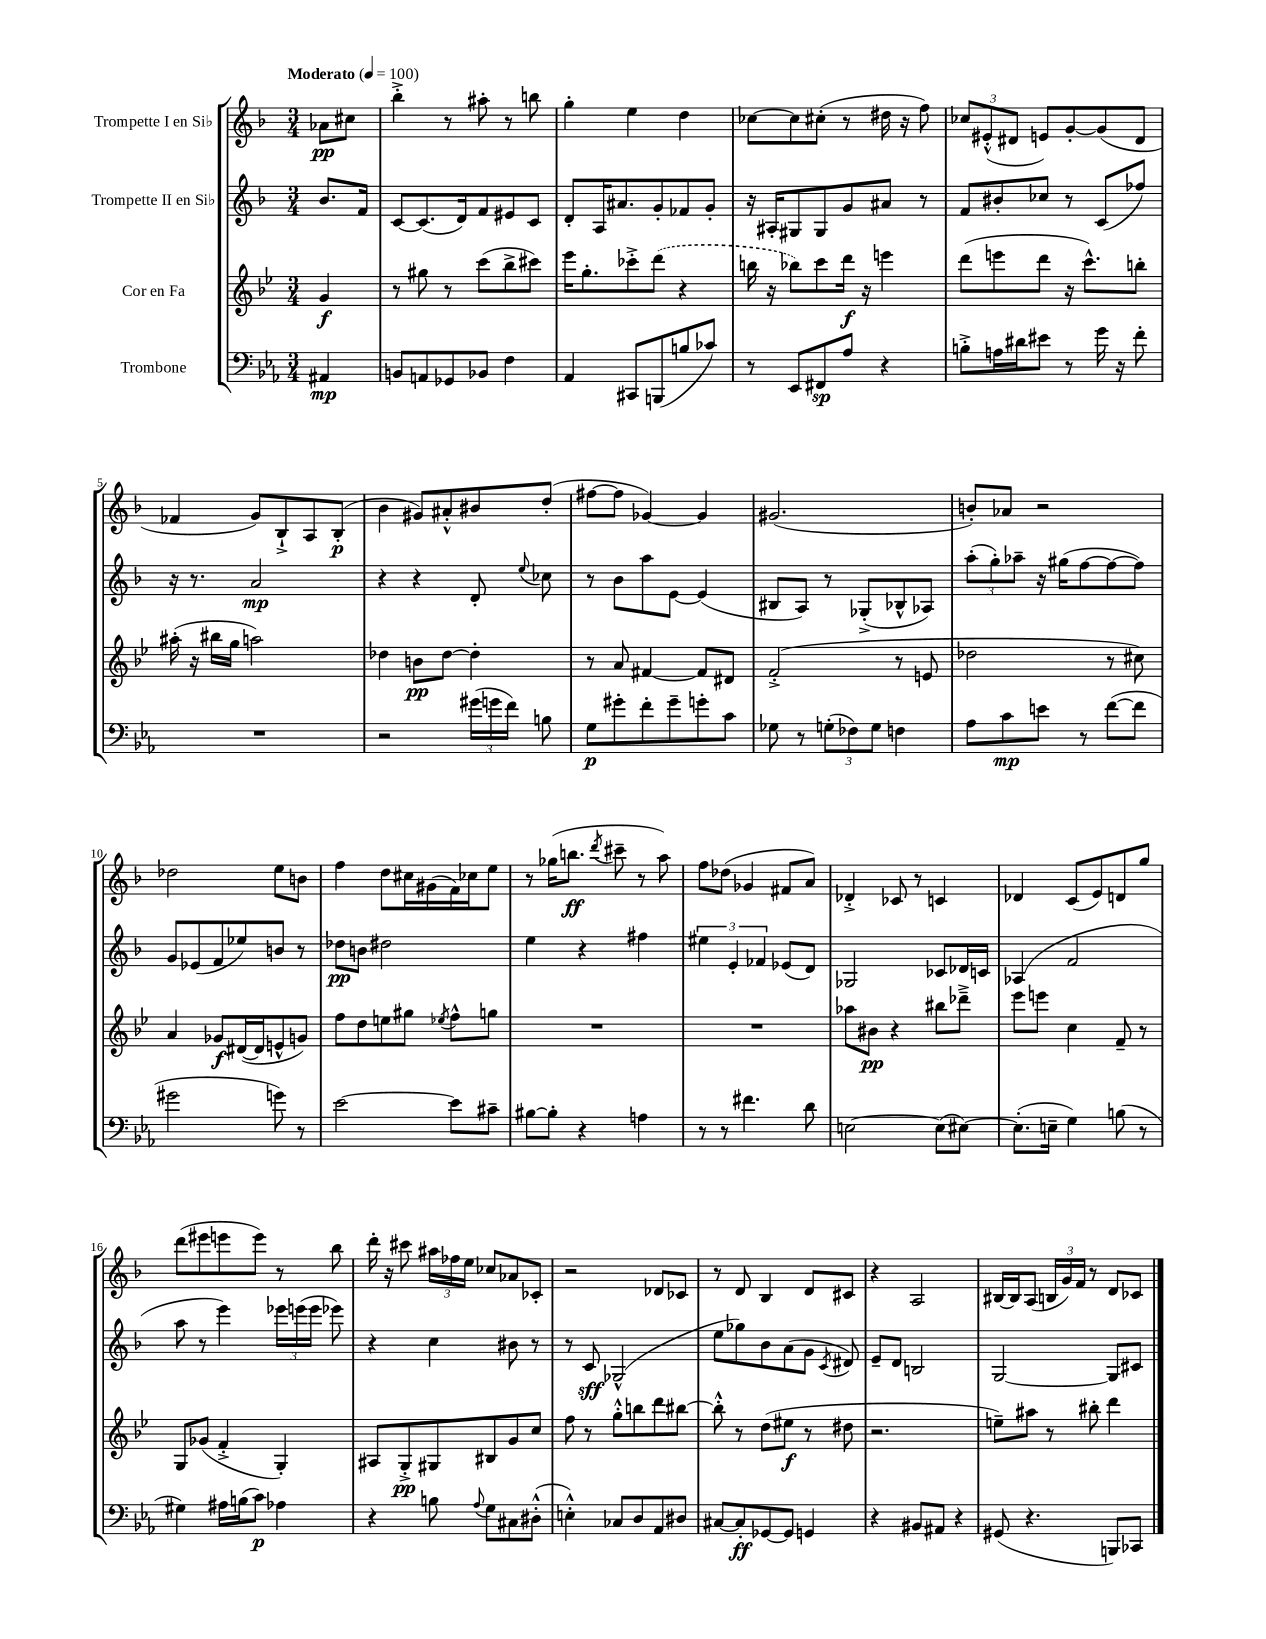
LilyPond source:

<<
\new StaffGroup <<
\new Staff = "s0" \with { instrumentName = "Trompette I en Sib" } {
    \clef treble \key f \major \numericTimeSignature \time 3/4 \partial 4 \tempo "Moderato" 4 = 100
    \autoBeamOff aes'8[\pp cis''8] |
    bes''4-.-> r8 ais''8-. r8 b''8 |
    g''4-. e''4 d''4 |
    ces''8[~ ces''8 cis''8]-.( r8 dis''16 r16 f''8) |
    \tuplet 3/2 { ces''8[ eis'8-.-^( dis'8] } e'8[) g'8~-. g'8( dis'8] |
    fes'4 g'8[) bes8-!-> a8 bes8]-.\p( |
    bes'4 gis'8[) ais'8-.-^ bis'8 d''8]-.( |
    fis''8[~ fis''8] ges'4~) ges'4 |
    gis'2.( |
    b'8[-.) aes'8] r2 |
    des''2 e''8[ b'8] |
    f''4 d''8[ cis''16 gis'16( f'16) ces''16 e''8] |
    r8 ges''16[( b''8.]\ff \acciaccatura { d'''8 } cis'''8-- r8 a''8) |
    f''8[ des''8]( ges'4 fis'8[ a'8]) |
    des'4-.-> ces'8 r8 c'4 |
    des'4 c'8[( e'8) d'8 g''8] |
    d'''8[( eis'''8 e'''8 e'''8]) r8 bes''8 |
    d'''16-. r16 cis'''8 \tuplet 3/2 { ais''16[ fes''16 e''16] } ces''8[ aes'8 ces'8]-. |
    r2 des'8[ ces'8] |
    r8 d'8 bes4 d'8[ cis'8] |
    r4 a2 |
    bis16[~ bis16 a8]( \tuplet 3/2 { b16[ g'16) f'16] } r8 d'8[ ces'8] \bar "|." |
}
\new Staff = "s1" \with { instrumentName = "Trompette II en Sib" } {
    \clef treble \key f \major \numericTimeSignature \time 3/4 \partial 4
    \autoBeamOff bes'8.[ f'16] |
    c'8[~ c'8.( d'16) f'8 eis'8 c'8] |
    d'8[-. a16 ais'8. g'8-. fes'8 g'8]-. |
    r16 ais16[-. gis8 gis8 g'8 ais'8] r8 |
    f'8[ bis'8-. ces''8] r8 c'8[( fes''8]) |
    r16 r8. a'2\mp |
    r4 r4 d'8-. \appoggiatura { e''8 } ces''8 |
    r8 bes'8[ a''8 e'8]~ e'4( |
    bis8[ a8]) r8 ges8[-.->( bes8-^ aes8]) |
    \tuplet 3/2 { a''8[-.( g''8-.) aes''8]-- } r16 gis''16[( f''8~ f''8~ f''8]) |
    g'8[ ees'8( f'8 ees''8) b'8] r8 |
    des''8[\pp b'8] dis''2 |
    e''4 r4 fis''4 |
    \tuplet 3/2 { eis''4 e'4-. fes'4 } ees'8[( d'8]) |
    ges2 ces'8[ des'16 c'16] |
    aes4( f'2 |
    a''8 r8 e'''4) \tuplet 3/2 { ees'''16[ e'''16( e'''16] } ees'''8) |
    r4 c''4 bis'8 r8 |
    r8 c'8\sff ges2-^( |
    e''8[ ges''8) bes'8 a'8( g'8] \acciaccatura { c'8 } dis'8) |
    e'8[-- d'8] b2 |
    g2~ g8[ cis'8] \bar "|." |
}
\new Staff = "s2" \with { instrumentName = "Cor en Fa" } {
    \clef treble \key bes \major \numericTimeSignature \time 3/4 \partial 4
    \autoBeamOff g'4\f |
    r8 gis''8 r8 c'''8[( bes''8-> cis'''8]) |
    ees'''16[ g''8.-. ces'''8-.-> \once \slurDashed d'''8]( r4 |
    b''16 r16 bes''8[) c'''8 d'''16]\f r16 e'''4 |
    d'''8[( e'''8 d'''8] r16 c'''8.[-^) b''8]-. |
    ais''16-.( r16 bis''16[ g''16] a''2) |
    des''4 b'8[\pp des''8]~ des''4-. |
    r8 a'8 fis'4~ fis'8[ dis'8] |
    f'2-.->( r8 e'8 |
    des''2 r8 cis''8) |
    a'4 ges'8[\f dis'16~( dis'16 e'8-^ g'8]) |
    f''8[ d''8 e''8 gis''8] \acciaccatura { ees''8 } f''8[-^ g''8] |
    R2. |
    R2. |
    aes''8[ bis'8]\pp r4 bis''8[ des'''8]---> |
    ees'''8[ e'''8] c''4 f'8-- r8 |
    g8[ ges'8]( f'4-.-> g4-.) |
    ais8[ g8-.->\pp gis8 bis8 g'8 c''8] |
    f''8 r8 g''8[-.-^ b''8 d'''8 bis''8]~ |
    bis''8-.-^ r8 d''8[( eis''8]\f r8 dis''8 |
    r2. |
    e''8[--) ais''8] r8 bis''8-. d'''4 \bar "|." |
}
\new Staff = "s3" \with { instrumentName = "Trombone" } {
    \clef bass \key ees \major \numericTimeSignature \time 3/4 \partial 4
    \autoBeamOff ais,4\mp |
    b,8[ a,8 ges,8 bes,8] f4 |
    aes,4 cis,8[ b,,8( b8 ces'8]) |
    r8 ees,8[ fis,8\sp aes8] r4 |
    b8[-.-> a16 dis'16 eis'8] r8 g'16 r16 f'8-. |
    R2. |
    r2 \tuplet 3/2 { gis'16[( g'16 f'16]) } b8 |
    g8[\p gis'8-. f'8-. gis'8-- g'8-. c'8] |
    ges8 r8 \tuplet 3/2 { g8[-.( fes8) g8] } f4 |
    aes8[ c'8\mp e'8] r8 f'8[~( f'8] |
    gis'2 g'8) r8 |
    ees'2~ ees'8[ cis'8]-- |
    bis8[~ bis8]-. r4 a4 |
    r8 r8 fis'4. d'8 |
    e2~ e8[( eis8]~) |
    eis8.[-.( e16]-- g4) b8( r8 |
    gis4) ais16[ b16( c'8]\p) aes4 |
    r4 b8 \appoggiatura { aes8 } g8[ cis8 dis8]-.-^( |
    e4-.-^) ces8[ d8 aes,8 dis8] |
    cis8[~ cis8-.\ff ges,8~ ges,8] g,4 |
    r4 bis,8[ ais,8] r4 |
    gis,8( r4. b,,8[) ces,8] \bar "|." |
}
>>
>>
